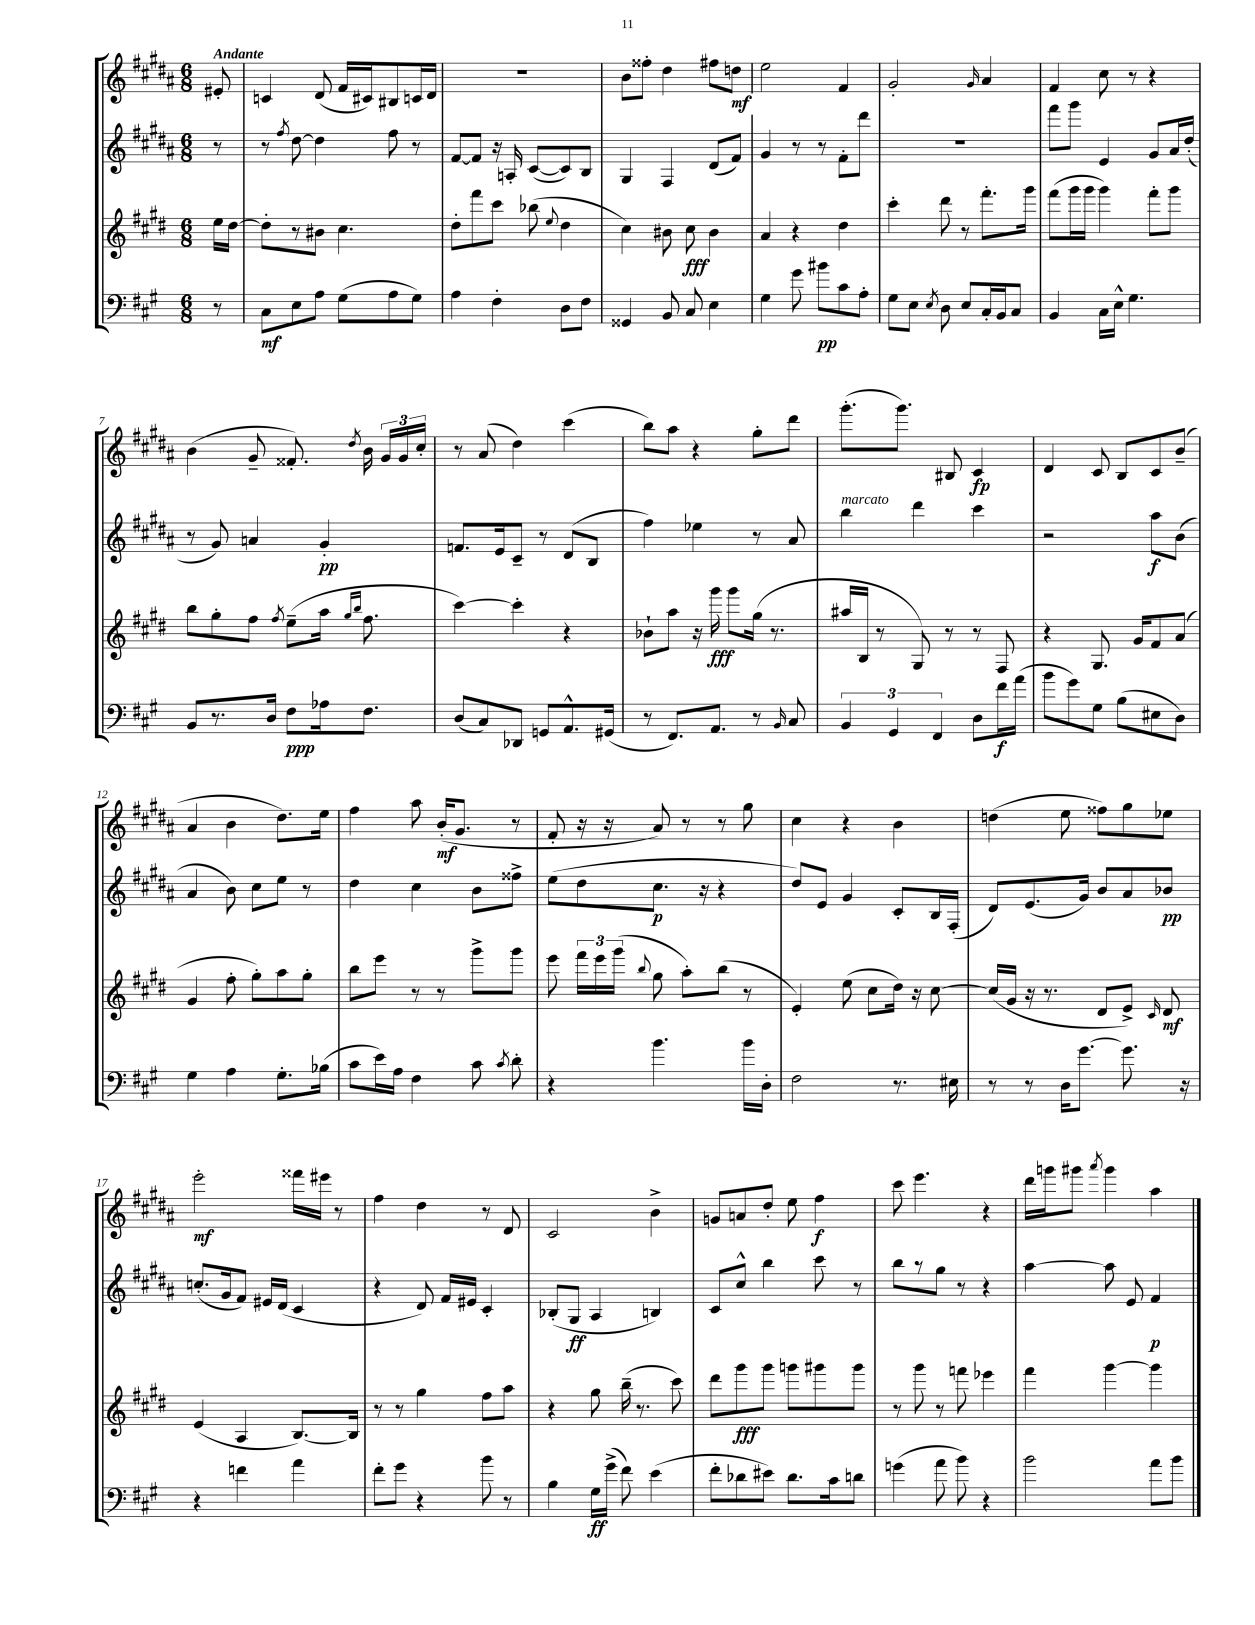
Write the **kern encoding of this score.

**kern	**dynam	**kern	**dynam	**kern	**dynam	**kern	**dynam
*part4	*part4	*part3	*part3	*part2	*part2	*part1	*part1
*staff4	*staff4	*staff3	*staff3	*staff2	*staff2	*staff1	*staff1
*clefF4	*	*clefG2	*	*clefG2	*	*clefG2	*
*k[f#c#g#]	*	*k[f#c#g#d#]	*	*k[f#c#g#d#a#]	*	*k[f#c#g#d#a#]	*
*M6/8	*	*M6/8	*	*M6/8	*	*M6/8	*
=	=	=	=	=	=	=	=
!	!	!	!	!	!	!LO:TX:a:B:t=Andante	!
8r	.	16ee\LL	.	8r	.	8e#X'/	.
.	.	[16dd#\JJ	.	.	.	.	.
=1	=1	=1	=1	=1	=1	=1	=1
8C#\L	mf	8dd#'\L]	.	8r	.	4cn/	.
.	.	.	.	8qff#/	.	.	.
8E\	.	8r	.	[8dd#\	.	.	.
8A\J	.	8b#X\J	.	4dd#\]	.	(8d#/	.
(8G#\L	.	4.cc#\	.	.	.	16f#/LL	.
.	.	.	.	.	.	16c#X/J)	.
8A\	.	.	.	8ff#\	.	8B#X/	.
8G#\J)	.	.	.	8r	.	16cn/L	.
.	.	.	.	.	.	16d#/JJ	.
=2	=2	=2	=2	=2	=2	=2	=2
4A\	.	8dd#'\L	.	[8f#/L	.	2.r	.
.	.	8fff#\	.	8f#/J]	.	.	.
4F#'\	.	8ccc#\J	.	16r	.	.	.
.	.	.	.	16An'/	.	.	.
.	.	(8bb-X\	.	([8c#/L	.	.	.
.	.	8qqee/	.	.	.	.	.
8D\L	.	4dd#\	.	8c#/])	.	.	.
8F#\J	.	.	.	8B/J	.	.	.
=3	=3	=3	=3	=3	=3	=3	=3
4GG##X/	.	4cc#\)	.	4G#/	.	8b\L	.
.	.	.	.	.	.	8ff##X'\J	.
8BB/	.	8b#X\	.	4F#/	.	4dd#\	.
8C#/	.	8cc#\	fff	.	.	.	.
4E\	.	4b#\	.	(8d#/L	.	8ff#X\L	.
.	.	.	.	8f#/J)	.	8ddn\J	mf
=4	=4	=4	=4	=4	=4	=4	=4
4G#\	.	4a/	.	4g#/	.	2ee\	.
8g#\	.	4r	.	8r	.	.	.
8b#X\L	pp	.	.	8r	.	.	.
8c#\	.	4dd#\	.	8f#'\L	.	4f#/	.
8A'\J	.	.	.	8ddd#\J	.	.	.
=5	=5	=5	=5	=5	=5	=5	=5
8G#\L	.	4ccc#'\	.	2.r	.	2g#'/	.
8E\J	.	.	.	.	.	.	.
8qE/	.	.	.	.	.	.	.
8D\	.	8ddd#\	.	.	.	.	.
8E/L	.	8r	.	.	.	.	.
.	.	.	.	.	.	16qqg#/	.
16C#'/L	.	8.fff#'\L	.	.	.	4a#/	.
16BB/J	.	.	.	.	.	.	.
8C#/J	.	.	.	.	.	.	.
.	.	16ggg#\Jk	.	.	.	.	.
=6	=6	=6	=6	=6	=6	=6	=6
4BB/	.	(8fff#\L	.	8fff#\L	.	4f#/	.
.	.	16ggg#\L	.	8ggg#\J	.	.	.
.	.	16ggg#\JJ	.	.	.	.	.
16C#\LL	.	4ggg#\)	.	4e/	.	8cc#\	.
16E^^\JJ	.	.	.	.	.	.	.
4.G#\	.	.	.	.	.	8r	.
.	.	8fff#'\L	.	8g#/L	.	4r	.
.	.	8ggg#\J	.	16a#/L	.	.	.
.	.	.	.	(16dd#'/JJ	.	.	.
!!LO:LB:g=z
=7	=7	=7	=7	=7	=7	=7	=7
8BB/L	.	8bb\L	.	8r	.	(4b\	.
8.r	.	8gg#'\	.	8g#/)	.	.	.
.	.	8ff#\J	.	4an/	.	8g#~/	.
16D/Jk	.	.	.	.	.	.	.
.	.	8qff#/	.	.	.	.	.
8F#\L	ppp	(8ee~\L	.	.	.	8.f##X'/)	.
16A-X\k	.	16aa\Jk	.	4g#'/	pp	.	.
.	.	16qqgg#/LL	.	.	.	.	.
.	.	16qqbb/JJ	.	.	.	8qdd#/	.
8.F#\J	.	8.ff#\	.	.	.	16b\	.
.	.	.	.	.	.	24g#/LL	.
.	.	.	.	.	.	24g#/	.
.	.	.	.	.	.	24cc#'/JJ	.
=8	=8	=8	=8	=8	=8	=8	=8
(8D/L	.	[4ccc#\)	.	8.fn/L	.	8r	.
8C#/)	.	.	.	.	.	(8a#/	.
.	.	.	.	16e/k	.	.	.
8DD-X/J	.	4ccc#'\]	.	8c#~/J	.	4dd#\)	.
8GGn/L	.	.	.	8r	.	.	.
8.AA^^/	.	4r	.	(8d#/L	.	(4ccc#\	.
.	.	.	.	8B/J	.	.	.
(16GG#X/Jk	.	.	.	.	.	.	.
=9	=9	=9	=9	=9	=9	=9	=9
8r	.	8b-X`\L	.	4ff#\)	.	8bb\L)	.
8.FF#/L)	.	8aa\J	.	.	.	8aa#\J	.
.	.	16r	.	4ee-X\	.	4r	.
8.AA/J	.	16ggg#\	fff	.	.	.	.
.	.	8ggg#\L	.	.	.	.	.
8r	.	(16gg#\Jk	.	8r	.	8gg#'\L	.
.	.	8.r	.	.	.	.	.
16qqBB/	.	.	.	.	.	.	.
8C#/	.	.	.	8a#/	.	8ddd#\J	.
=10	=10	=10	=10	=10	=10	=10	=10
!	!	!	!	!LO:TX:a:i:t=marcato	!	!	!
6BB/	.	16aa#X/LL	.	4bb\	.	(8.ggg#'\L	.
.	.	16B/JJ	.	.	.	.	.
.	.	8r	.	.	.	.	.
6GG#/	.	.	.	.	.	.	.
.	.	.	.	.	.	8.ggg#\J)	.
.	.	8G#/)	.	4ddd#\	.	.	.
6FF#/	.	.	.	.	.	.	.
.	.	8r	.	.	.	8B#X/	.
8D\L	.	8r	.	4ccc#\	.	4c#/	fp
16f#\L	f	8F#/	.	.	.	.	.
(16a\JJ	.	.	.	.	.	.	.
=11	=11	=11	=11	=11	=11	=11	=11
8b\L	.	4r	.	2r	.	4d#/	.
8g#\)	.	.	.	.	.	.	.
8G#\J	.	8.G#/	.	.	.	8c#/	.
(8B\L	.	.	.	.	.	8B/L	.
.	.	16g#/KL	.	.	.	.	.
8E#X\	.	8f#/	.	8aa#\L	f	8c#/	.
8D\J)	.	(8a/J	.	(8b\J	.	(8b~/J	.
!!LO:LB:g=z
=12	=12	=12	=12	=12	=12	=12	=12
4G#\	.	4g#/	.	4a#/	.	4a#/	.
4A\	.	8ff#'\	.	8b\)	.	4b\	.
.	.	8gg#'\L)	.	8cc#\L	.	.	.
8.G#'\L	.	8aa\	.	8ee\J	.	8.dd#\L)	.
.	.	8gg#'\J	.	8r	.	.	.
(16B-X\Jk	.	.	.	.	.	16ee\Jk	.
=13	=13	=13	=13	=13	=13	=13	=13
8c#\L	.	8bb\L	.	4dd#\	.	4ff#\	.
16e\L)	.	8eee\J	.	.	.	.	.
16A\JJ	.	.	.	.	.	.	.
4F#\	.	8r	.	4cc#\	.	8aa#\	.
.	.	8r	.	.	.	(16b'/KL	mf
.	.	.	.	.	.	8.g#/J	.
8c#\	.	8ggg#^\L	.	8b\L	.	.	.
8qc#/	.	.	.	.	.	.	.
8d'\	.	8ggg#\J	.	8ff##X^\J	.	8r	.
=14	=14	=14	=14	=14	=14	=14	=14
4r	.	8eee\	.	(8ee\L	.	8f#'/	.
.	.	24fff#\LL	.	8dd#\	.	16r	.
.	.	24eee\	.	.	.	.	.
.	.	.	.	.	.	16r	.
.	.	(24ggg#\JJ	.	.	.	.	.
.	.	8qqbb/	.	.	.	.	.
4.b\	.	8gg#\	.	8.cc#\J	p	8a#/)	.
.	.	8aa'\L)	.	.	.	8r	.
.	.	.	.	16r	.	.	.
.	.	(8bb\J	.	4r	.	8r	.
16b\LL	.	8r	.	.	.	8gg#\	.
16D'\JJ	.	.	.	.	.	.	.
=15	=15	=15	=15	=15	=15	=15	=15
2F#\	.	4e'/)	.	8dd#/L)	.	4cc#\	.
.	.	.	.	8e/J	.	.	.
.	.	(8ee\	.	4g#/	.	4r	.
.	.	8cc#\L	.	.	.	.	.
8.r	.	16dd#\Jk)	.	8c#'/L	.	4b\	.
.	.	16r	.	.	.	.	.
.	.	[8cc#\	.	16B/L	.	.	.
16E#X\	.	.	.	(16F#'/JJ	.	.	.
=16	=16	=16	=16	=16	=16	=16	=16
8r	.	(16cc#/LL]	.	8d#/L)	.	(4ddn\	.
.	.	16g#/JJ	.	.	.	.	.
8r	.	16r	.	(8.e/	.	.	.
.	.	8.r	.	.	.	.	.
16D\KL	.	.	.	.	.	8ee\	.
[8.g#\J	.	.	.	16g#/Jk)	.	.	.
.	.	8d#/L	.	8b/L	.	8ff##X\L)	.
8.g#\]	.	8e^/J)	.	8a#/	.	8gg#\	.
.	.	16qqc#/	.	.	.	.	.
.	.	8d#/	mf	8b-X/J	pp	8ee-X\J	.
16r	.	.	.	.	.	.	.
!!LO:LB:g=z
=17	=17	=17	=17	=17	=17	=17	=17
4r	.	(4e/	.	(8.ccn'/L	.	2eee'\	mf
.	.	.	.	16g#/k	.	.	.
4fn\	.	4A/	.	8f#/J)	.	.	.
.	.	.	.	16e#X/LL	.	.	.
.	.	.	.	(16d#/JJ	.	.	.
4a\	.	[8.B/L)	.	4c#/	.	16fff##X\LL	.
.	.	.	.	.	.	16eee#X\JJ	.
.	.	.	.	.	.	8r	.
.	.	16B/Jk]	.	.	.	.	.
=18	=18	=18	=18	=18	=18	=18	=18
8f#'\L	.	8r	.	4r	.	4ff#\	.
8g#\J	.	8r	.	.	.	.	.
4r	.	4gg#\	.	8d#/)	.	4dd#\	.
.	.	.	.	16f#/LL	.	.	.
.	.	.	.	16e#X/JJ	.	.	.
8b\	.	8ff#\L	.	4c#'/	.	8r	.
8r	.	8aa\J	.	.	.	8d#/	.
=19	=19	=19	=19	=19	=19	=19	=19
4B\	.	4r	.	(8B-X'/L	.	2c#/	.
.	.	.	.	8G#/J	ff	.	.
16G#\LL	ff	8gg#\	.	4A#/	.	.	.
(16g#^\JJ	.	.	.	.	.	.	.
8f#\)	.	(16bb~\	.	.	.	.	.
.	.	8.r	.	.	.	.	.
(4e\	.	.	.	4Bn/)	.	4b^\	.
.	.	8ccc#\)	.	.	.	.	.
=20	=20	=20	=20	=20	=20	=20	=20
8f#'\L	.	8ddd#\L	.	8c#/L	.	8gn/L	.
8d-X\	.	8ggg#\	fff	8cc#^^/J	.	8an/	.
8e#X\J)	.	8ggg#\J	.	4bb\	.	8dd#'/J	.
8.d-\L	.	8gggn\L	.	.	.	8ee\	.
.	.	8ggg#X\	.	8ccc#\	.	4ff#\	f
16c#\k	.	.	.	.	.	.	.
8dn\J	.	8ggg#\J	.	8r	.	.	.
=21	=21	=21	=21	=21	=21	=21	=21
(4gn\	.	8r	.	8bb\L	.	8ccc#\	.
.	.	8ggg#\	.	8r	.	4.eee\	.
8a\	.	8r	.	8gg#\J	.	.	.
8b\)	.	8fffn\	.	8r	.	.	.
4r	.	4eee-X\	.	4r	.	4r	.
=22	=22	=22	=22	=22	=22	=22	=22
2b\	.	4fff#\	.	[4aa#\	.	16ddd#\LL	.
.	.	.	.	.	.	16gggn\J	.
.	.	.	.	.	.	8ggg#X\J	.
.	.	.	.	.	.	8qaaa#/	.
.	.	[4ggg#\	.	8aa#\]	.	4ggg#\	.
.	.	.	.	8e/	.	.	.
8a\L	.	4ggg#\]	.	4f#/	p	4aa#\	.
8b\J	.	.	.	.	.	.	.
==	==	==	==	==	==	==	==
*-	*-	*-	*-	*-	*-	*-	*-
